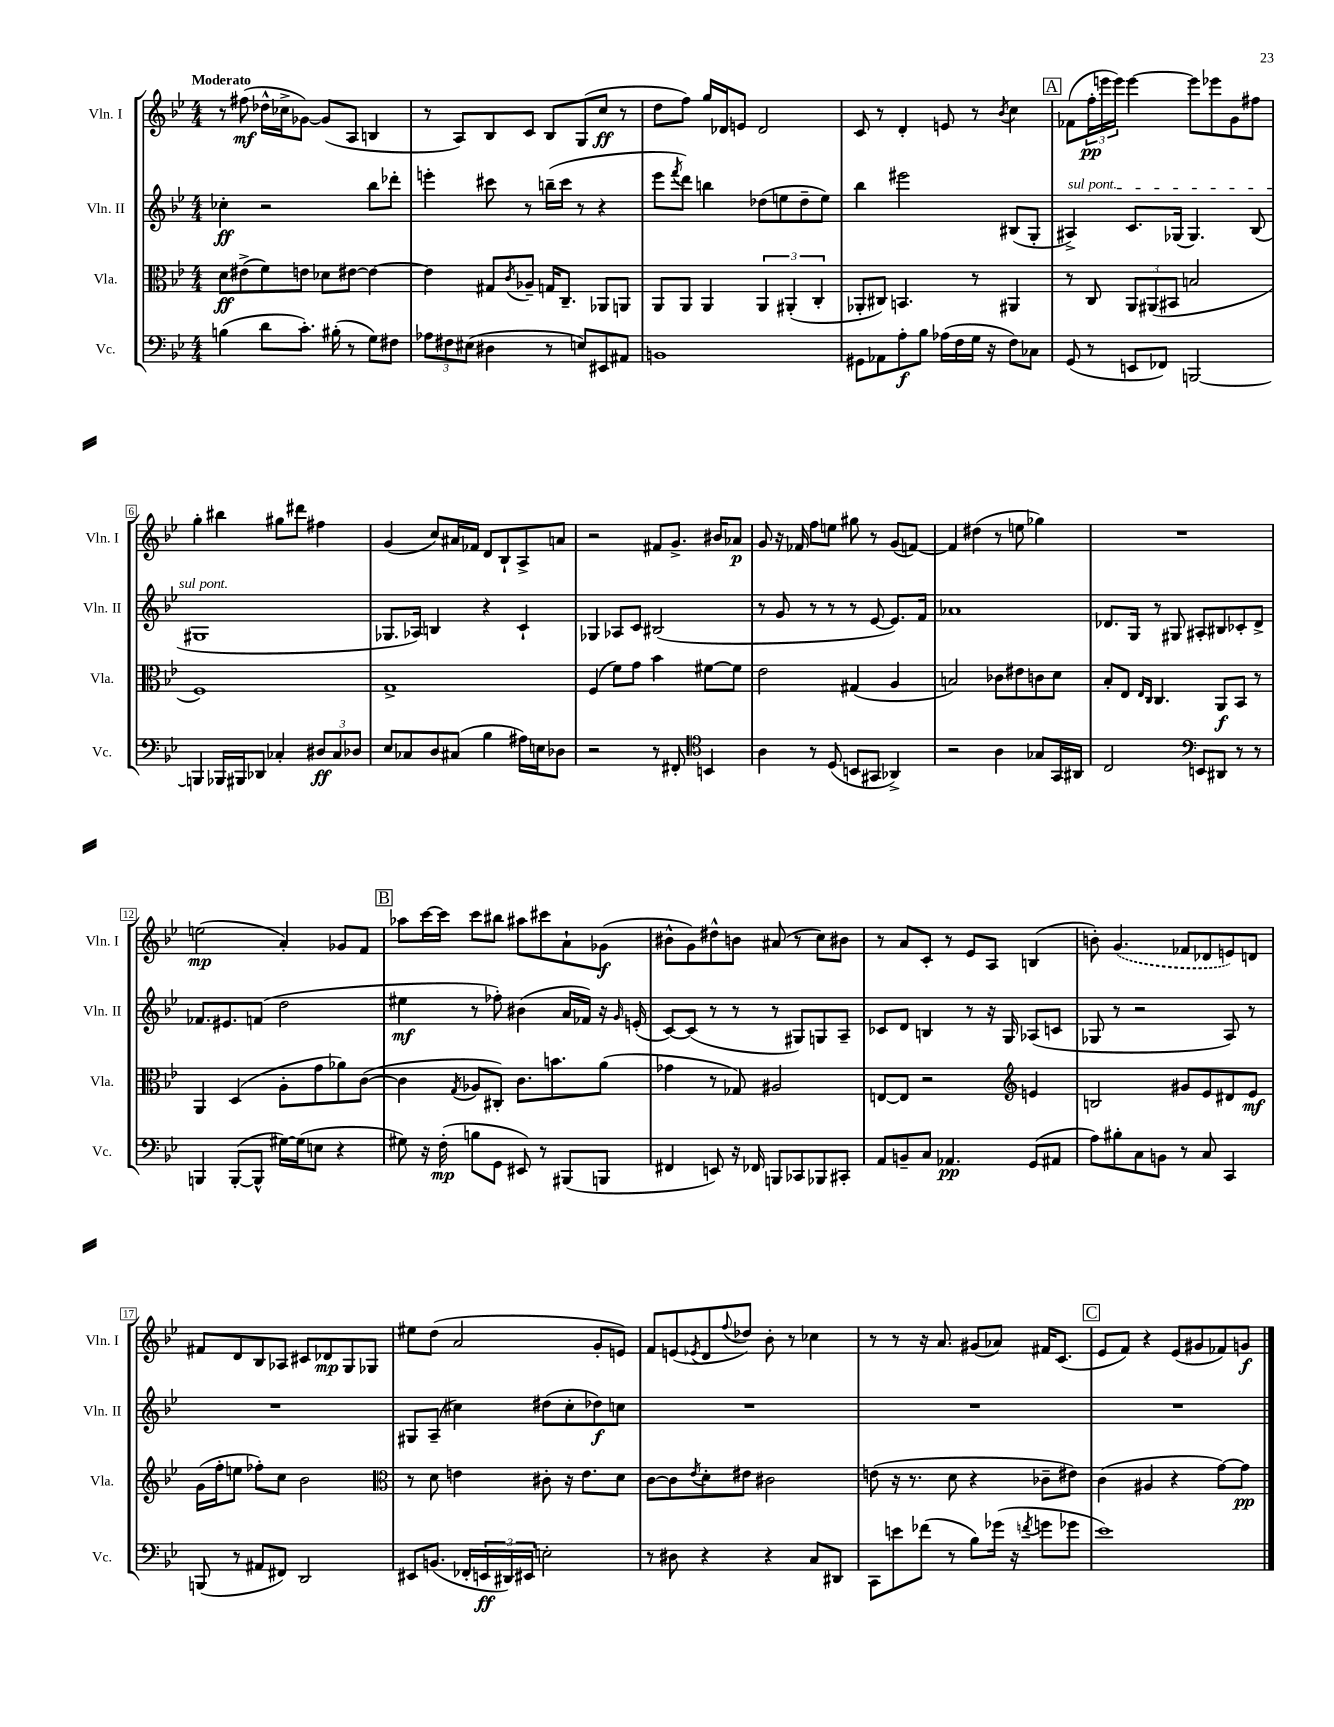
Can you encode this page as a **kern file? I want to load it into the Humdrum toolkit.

**kern	**dynam	**kern	**dynam	**kern	**dynam	**kern	**dynam
*part4	*part4	*part3	*part3	*part2	*part2	*part1	*part1
*staff4	*staff4	*staff3	*staff3	*staff2	*staff2	*staff1	*staff1
*I"Vc.	*	*I"Vla.	*	*I"Vln. II	*	*I"Vln. I	*
*I'Vc.	*	*I'Vla.	*	*I'Vln. II	*	*I'Vln. I	*
*clefF4	*	*clefC3	*	*clefG2	*	*clefG2	*
*k[b-e-]	*	*k[b-e-]	*	*k[b-e-]	*	*k[b-e-]	*
*M4/4	*	*M4/4	*	*M4/4	*	*M4/4	*
=1	=1	=1	=1	=1	=1	=1	=1
!	!	!	!	!	!	!LO:TX:a:B:t=Moderato	!
(4Bn\	.	8d\L	ff	4cc-X'\	ff	8r	.
.	.	(8e#X^\	.	.	.	(8ff#X\	mf
8d\L	.	8f\)	.	2r	.	16dd-X^^\LL	.
.	.	.	.	.	.	16cc-X^\J	.
8.c'\J)	.	8en\J	.	.	.	[8g-X\J)	.
.	.	8d-X\L	.	.	.	(8g-/L]	.
(16B#X'\	.	.	.	.	.	.	.
8r	.	[8e#X\J	.	.	.	8A/J	.
8G\L)	.	4e#\_	.	8bb-\L	.	4Bn/	.
8F#X\J	.	.	.	8ddd-X'\J	.	.	.
=2	=2	=2	=2	=2	=2	=2	=2
12A-X\L	.	4e#\]	.	4eeen'\	.	8r	.
12F#X\	.	.	.	.	.	.	.
.	.	.	.	.	.	8A/L)	.
(12E#X\J	.	.	.	.	.	.	.
4D#X\	.	8G#X/L	.	8ccc#X\	.	8B-/	.
.	.	8qc/	.	.	.	.	.
.	.	8A-X~/J	.	8r	.	8c/J	.
8r	.	16Gn/KL	.	(16bbn~\LL	.	8B-/L	.
.	.	8.C~/J	.	16ccc#\JJ	.	.	.
8En/L)	.	.	.	8r	.	(8G/	.
8EE#X/	.	8AA-X/L	.	4r	.	8cc/J	ff
8AA#X/J	.	8AAn/J	.	.	.	8r	.
=3	=3	=3	=3	=3	=3	=3	=3
1BBn	.	8AA/L	.	8eee-\L	.	8dd\L	.
.	.	.	.	8qfff/	.	.	.
.	.	8AA/J	.	8ddd\J)	.	8ff\J)	.
.	.	4AA/	.	4bbn\	.	16gg/LL	.
.	.	.	.	.	.	16d-X/J	.
.	.	.	.	.	.	8en/J	.
.	.	6AA/	.	(8dd-X\L	.	2d-/	.
.	.	.	.	8een\	.	.	.
.	.	(6AA#X'/	.	.	.	.	.
.	.	.	.	8dd-~\	.	.	.
.	.	6C'/	.	.	.	.	.
.	.	.	.	8ee\J)	.	.	.
=4	=4	=4	=4	=4	=4	=4	=4
8GG#X\L	.	8AA-X'/L	.	4bb-\	.	8c/	.
8AA-X\	.	8C#X/J)	.	.	.	8r	.
8A'\	f	4.BBn/	.	2eee#X\	.	4d'/	.
8B-\J	.	.	.	.	.	.	.
(16A-X\LL	.	.	.	.	.	8en/	.
16F\	.	.	.	.	.	.	.
16G\JJ	.	8r	.	.	.	8r	.
16r	.	.	.	.	.	.	.
.	.	.	.	.	.	8qb-/	.
8F\L)	.	4AA#X/	.	(8B#X/L	.	4cc\	.
8C-X\J	.	.	.	8G'/J	.	.	.
!!LO:REH:place=s1:t=A
=5	=5	=5	=5	=5	=5	=5	=5
!	!	!	!	!LO:TX:a:i:t=sul pont.	!	!	!
(8GG/	.	8r	.	4A#X^/)	.	(8f-X\L	.
8r	.	8C/	.	.	.	24ff'\L	pp
.	.	.	.	.	.	24eeen\	.
.	.	.	.	.	.	24eee\JJ)	.
8EEn/L	.	12AA/L	.	8.c/L	.	[4eee\	.
.	.	(12AA#X/	.	.	.	.	.
8FF-X/J)	.	.	.	.	.	.	.
.	.	12BB#X/J	.	.	.	.	.
.	.	.	.	(16G-X/Jk	.	.	.
[2BBBn/	.	2Bn/	.	4.G-/)	.	8eee\L]	.
.	.	.	.	.	.	8eee-X\	.
.	.	.	.	.	.	8g\	.
.	.	.	.	(8B-/	.	8ff#X\J	.
!!LO:LB:g=z
=6	=6	=6	=6	=6	=6	=6	=6
4BBBn/]	.	1F)	.	1G#X	.	4gg'\	.
16BBB-X/LL	.	.	.	.	.	4bb#X\	.
16BBB#X/J	.	.	.	.	.	.	.
8DD-X/J	.	.	.	.	.	.	.
4C-X'/	.	.	.	.	.	8gg#X\L	.
.	.	.	.	.	.	8ddd#X\J	.
12D#X/L	ff	.	.	.	.	4ff#X\	.
12C-/	.	.	.	.	.	.	.
12D-X/J	.	.	.	.	.	.	.
=7	=7	=7	=7	=7	=7	=7	=7
8E-/L	.	1G^	.	8.G-X/L	.	(4g/	.
8C-X/	.	.	.	.	.	.	.
.	.	.	.	16A-X/Jk)	.	.	.
8D/	.	.	.	4Bn/	.	8cc/L)	.
(8C#X/J	.	.	.	.	.	16a#X/L	.
.	.	.	.	.	.	16f-X/JJ	.
4B-\	.	.	.	4r	.	8d/L	.
.	.	.	.	.	.	8B-`/	.
16A#X\LL)	.	.	.	4c`/	.	8A^/	.
16En\J	.	.	.	.	.	.	.
8D-X\J	.	.	.	.	.	8an/J	.
=8	=8	=8	=8	=8	=8	=8	=8
2r	.	(4F/	.	4G-X/	.	2r	.
.	.	8f\L)	.	8A-X/L	.	.	.
.	.	8g\J	.	8c/J	.	.	.
8r	.	4b-\	.	(2B#X/	.	8f#X/L	.
8FF#X'/	.	.	.	.	.	8.g^/J	.
*clefC4	*	*	*	*	*	*	*
4BBn/	.	[8f#X\L	.	.	.	.	.
.	.	.	.	.	.	16b#X/KL	.
.	.	8f#\J]	.	.	.	8a-X/J	p
=9	=9	=9	=9	=9	=9	=9	=9
4A\	.	2e-\	.	8r	.	8g/	.
.	.	.	.	8g/	.	16r	.
.	.	.	.	.	.	16f-X/	.
8r	.	.	.	8r	.	8ff\L	.
(8D/	.	.	.	8r	.	8een\J	.
8BBn/L	.	(4G#X/	.	8r	.	8gg#X\	.
8GG#X/J	.	.	.	[8e-/	.	8r	.
4AA-X^/)	.	4A/	.	8.e-/L])	.	(8g/L	.
.	.	.	.	.	.	[8fn/J)	.
.	.	.	.	16f/Jk	.	.	.
=10	=10	=10	=10	=10	=10	=10	=10
2r	.	2Bn/)	.	1a-X	.	4f/]	.
.	.	.	.	.	.	(4dd#X\	.
4A\	.	8c-X\L	.	.	.	8r	.
.	.	8e#X\	.	.	.	8een\	.
8G-X/L	.	8cn\	.	.	.	4gg-X\)	.
16GG/L	.	8d\J	.	.	.	.	.
16AA#X/JJ	.	.	.	.	.	.	.
=11	=11	=11	=11	=11	=11	=11	=11
2C/	.	8B-'/L	.	8.d-X/L	.	1r	.
.	.	8E-/J	.	.	.	.	.
.	.	.	.	16G/Jk	.	.	.
.	.	16qqE-/LL	.	.	.	.	.
.	.	16qqC/JJ	.	.	.	.	.
.	.	4.C/	.	8r	.	.	.
.	.	.	.	8G#X/	.	.	.
*clefF4	*	*	*	*	*	*	*
8EEn/L	.	.	.	8A#X'/L	.	.	.
8DD#X/J	.	8AA/L	f	8B#X/	.	.	.
8r	.	8BB-/J	.	8c-X'/	.	.	.
8r	.	8r	.	8d-^/J	.	.	.
!!LO:LB:g=z
=12	=12	=12	=12	=12	=12	=12	=12
4BBBn/	.	4AA/	.	8.f-X/L	.	(2een\	mp
.	.	.	.	8.e#X/	.	.	.
([8BBB'/L	.	(4D/	.	.	.	.	.
8BBB^^/J]	.	.	.	(8fn/J	.	.	.
[16G#X\LL)	.	8A'\L	.	2dd\	.	4a'/)	.
(16G#\J]	.	.	.	.	.	.	.
8En\J	.	8g\	.	.	.	.	.
4r	.	8a-X\)	.	.	.	8g-X/L	.
.	.	([8c\J	.	.	.	8f/J	.
!!LO:REH:place=s1:t=B
=13	=13	=13	=13	=13	=13	=13	=13
8G#X\)	.	4c\]	.	4ee#X\	mf	8aa-X\L	.
16r	.	.	.	.	.	[16ccc\L	.
(16F'\	mp	.	.	.	.	16ccc\JJ]	.
.	.	8qG/	.	.	.	.	.
8Bn\L	.	8A-X/L	.	8r	.	8ccc\L	.
8GG\J	.	8C#X'/J)	.	8ff-X'\)	.	8bb#X\J	.
8EE#X/)	.	8.c\L	.	(4b#X\	.	8aa#X\L	.
8r	.	.	.	.	.	8ccc#X\	.
.	.	8.bn\	.	.	.	.	.
(8BBB#X/L	.	.	.	16a/LL	.	8a`\	.
.	.	.	.	16f-X/JJ)	.	.	.
8BBBn/J	.	(8a\J	.	16r	.	(8g-X\J	f
.	.	.	.	16qqg/	.	.	.
.	.	.	.	(16en'/	.	.	.
=14	=14	=14	=14	=14	=14	=14	=14
4FF#X/	.	4g-X\	.	[8c/L)	.	8b#X^^\L	.
.	.	.	.	(8c/J]	.	8g\)	.
8EEn/)	.	8r	.	8r	.	8dd#X^^\	.
16r	.	8G-X/)	.	8r	.	8bn\J	.
16FF-X/	.	.	.	.	.	.	.
8BBBn/L	.	2A#X/	.	8r	.	(8a#X/	.
8CC-X/	.	.	.	8G#X/L)	.	8r	.
8BBB-X/	.	.	.	8Gn/	.	8cc\L)	.
8CC#X'/J	.	.	.	8A~/J	.	8b#X\J	.
=15	=15	=15	=15	=15	=15	=15	=15
8AA/L	.	[8En/L	.	8c-X/L	.	8r	.
8BBn~/	.	8E/J]	.	8d/J	.	8a/L	.
8C/J	.	2r	.	4Bn/	.	8c'/J	.
4.AA-X/	pp	.	.	.	.	8r	.
.	.	.	.	8r	.	8e-/L	.
.	.	.	.	16r	.	8A/J	.
.	.	.	.	16G/	.	.	.
*	*	*clefG2	*	*	*	*	*
(8GG/L	.	4en/	.	(8A-X/L	.	(4Bn/	.
8AA#X/J	.	.	.	8cn/J	.	.	.
=16	=16	=16	=16	=16	=16	=16	=16
8A\L)	.	2Bn/	.	8G-X/	.	8bn'\)	.
8B#X'\	.	.	.	8r	.	(4.g/	.
8C\	.	.	.	2r	.	.	.
8BBn\J	.	.	.	.	.	.	.
8r	.	8g#X/L	.	.	.	8f-X/L	.
8C/	.	8e-/	.	.	.	8d-X/	.
4CC/	.	8d#X/	.	8A/)	.	8en/)	.
.	.	8e-/J	mf	8r	.	8dn/J	.
!!LO:LB:g=z
=17	=17	=17	=17	=17	=17	=17	=17
(8BBBn/	.	(16g\LL	.	1r	.	8f#X/L	.
.	.	16ff'\J	.	.	.	.	.
8r	.	8een\J	.	.	.	8d/	.
8AA#X/L	.	8ff-X'\L)	.	.	.	8B-/	.
8FF#X/J)	.	8cc\J	.	.	.	8A-X/J	.
2DD/	.	2b-\	.	.	.	8c#X/L	.
.	.	.	.	.	.	8d-X/	mp
.	.	.	.	.	.	8G/	.
.	.	.	.	.	.	8G-X/J	.
=18	=18	=18	=18	=18	=18	=18	=18
*	*	*clefC3	*	*	*	*	*
8EE#X/L	.	8r	.	8G#X/L	.	8ee#X\L	.
(8.BBn/J	.	8d\	.	(8A~/J	.	(8dd\J	.
.	.	4en\	.	4cc#X\)	.	2a/	.
16FF-X'/LL	.	.	.	.	.	.	.
24EEn/	ff	.	.	.	.	.	.
24DD#X/)	.	.	.	.	.	.	.
24EE#X/JJ	.	.	.	.	.	.	.
2En'\	.	8c#X'\	.	(8dd#X\L	.	.	.
.	.	16r	.	8cc#'\	.	.	.
.	.	8.e\L	.	.	.	.	.
.	.	.	.	8dd-X\)	f	8g'/L	.
.	.	8d\J	.	8ccn\J	.	8en/J)	.
=19	=19	=19	=19	=19	=19	=19	=19
8r	.	[8c\L	.	1r	.	8f/L	.
8D#X\	.	8c\]	.	.	.	(8en/	.
.	.	8qe-/	.	.	.	8qe-X/	.
4r	.	8d'\	.	.	.	8d/	.
.	.	.	.	.	.	8qqff/	.
.	.	8e#X\J	.	.	.	8dd-X/J)	.
4r	.	2c#X\	.	.	.	8b-'\	.
.	.	.	.	.	.	8r	.
8C/L	.	.	.	.	.	4cc-X\	.
8DD#X/J	.	.	.	.	.	.	.
=20	=20	=20	=20	=20	=20	=20	=20
8CC\L	.	(8en\	.	1r	.	8r	.
8en\	.	16r	.	.	.	8r	.
.	.	8.r	.	.	.	.	.
(8f-X\J	.	.	.	.	.	16r	.
.	.	.	.	.	.	8.a/	.
8r	.	8d\	.	.	.	.	.
8B-\L)	.	4r	.	.	.	(8g#X/L	.
(16g-X\Jk	.	.	.	.	.	8a-X/J)	.
16r	.	.	.	.	.	.	.
8qfn/	.	.	.	.	.	.	.
8gn\L	.	8c-X~\L	.	.	.	16f#X/KL	.
.	.	.	.	.	.	(8.c/J	.
8g-X\J	.	8e#X\J)	.	.	.	.	.
!!LO:REH:place=s1:t=C
=21	=21	=21	=21	=21	=21	=21	=21
1e-)	.	(4c\	.	1r	.	8e-/L	.
.	.	.	.	.	.	8f/J)	.
.	.	4A#X/	.	.	.	4r	.
.	.	4r	.	.	.	(8e-/L	.
.	.	.	.	.	.	8g#X/	.
.	.	[8g\L)	.	.	.	8f-X/)	.
.	.	8g\J]	pp	.	.	8gn/J	f
==	==	==	==	==	==	==	==
*-	*-	*-	*-	*-	*-	*-	*-
